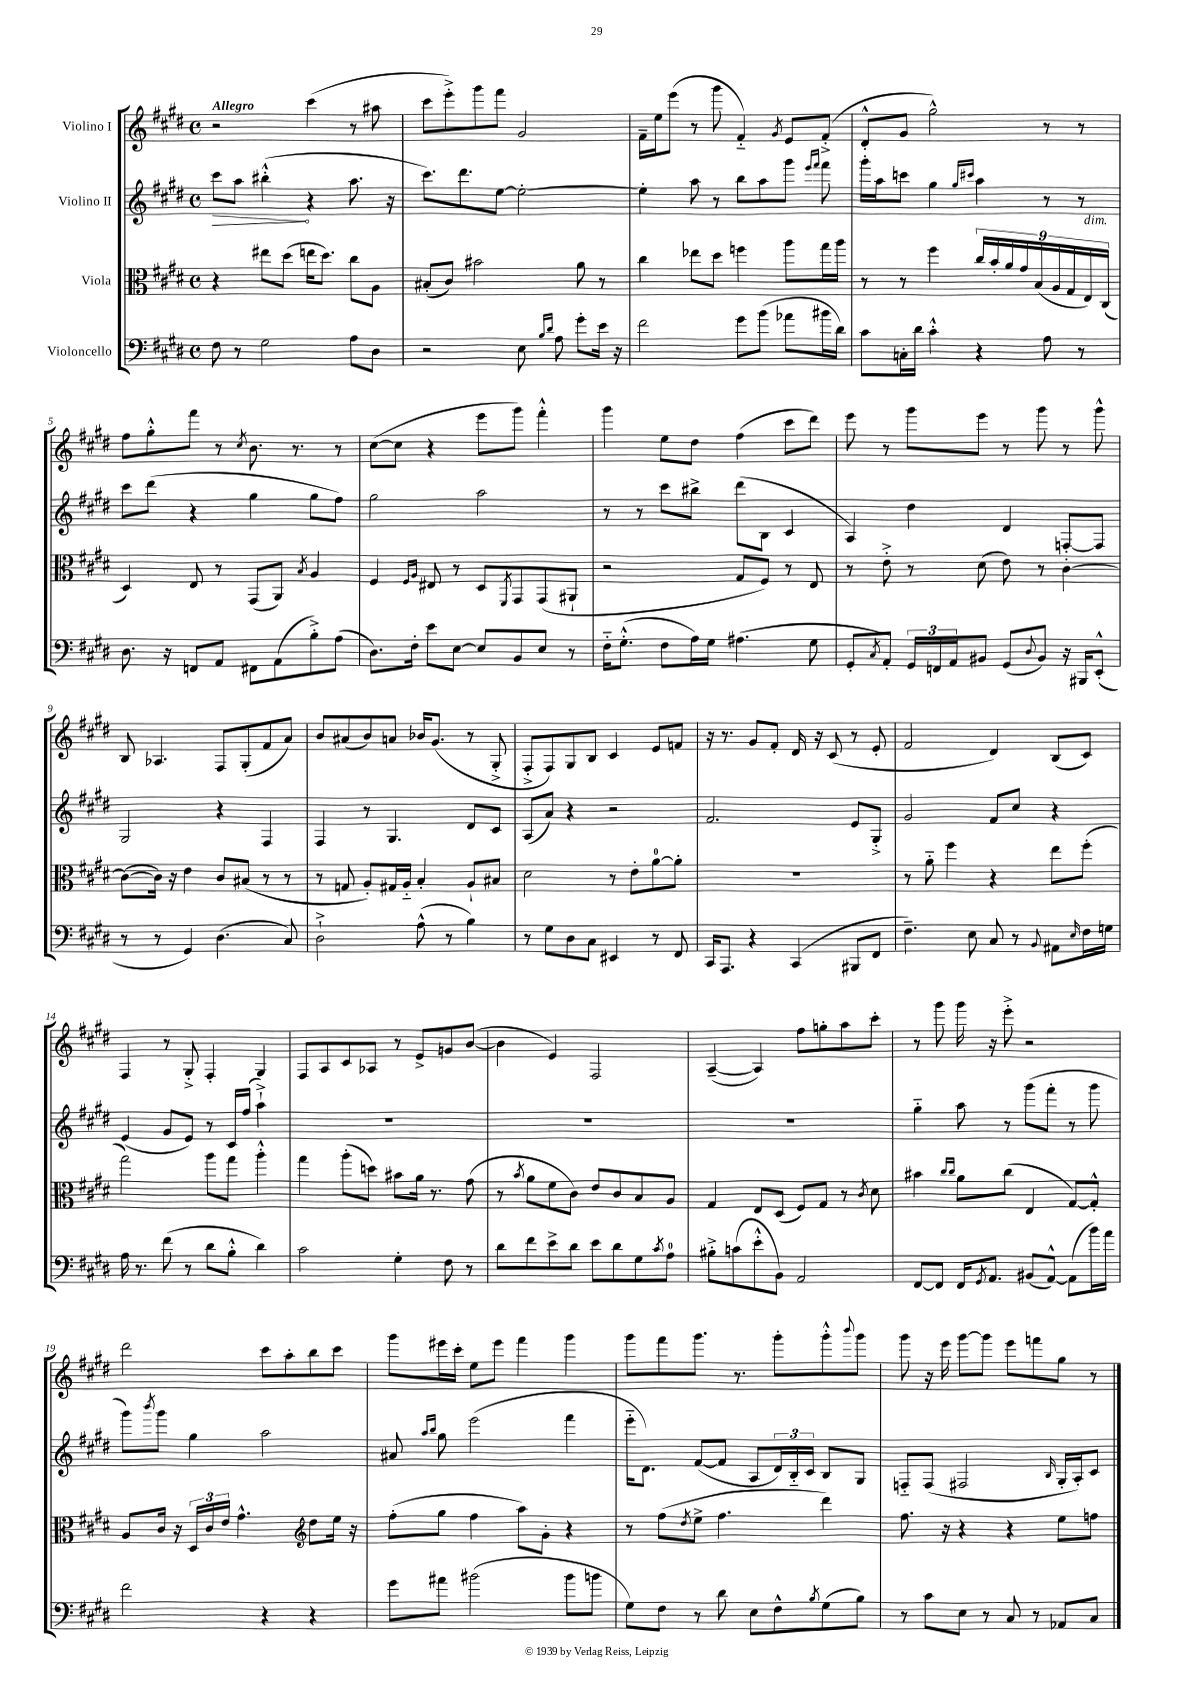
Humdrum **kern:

**kern	**kern	**kern	**kern
*staff4	*staff3	*staff2	*staff1
*clefF4	*clefC3	*clefG2	*clefG2
*k[f#c#g#d#]	*k[f#c#g#d#]	*k[f#c#g#d#]	*k[f#c#g#d#]
*M4/4	*M4/4	*M4/4	*M4/4
*met(c)	*met(c)	*met(c)	*met(c)
8F#	4r	8ccc#	2r
8r	.	8aa	.
2G#	8ee#	(4bb#'^^	.
.	(8dd#	.	.
.	16ee	4r	(4ccc#
.	8.dd#)	.	.
8A	8cc#	8.aa	8r
8D#	8A	.	8aa#
.	.	16r	.
=	=	=	=
2r	(8B#'	8.ccc#)	8ccc#
.	8c#)	.	8eee'^)
.	.	8.ddd#	.
.	2b#	.	8ggg#
.	.	[8ee	8fff#
8E	.	2ee'_	2g#
16qqB	.	.	.
16qqd#	.	.	.
8A	.	.	.
8g#'	8a	.	.
16e	8r	.	.
16r	.	.	.
=	=	=	=
2f#	4cc#	4ee']	16f#~
.	.	.	16ee
.	.	.	(8eee
.	8ee-	8aa	8r
.	8dd#	8r	8ggg#
8g#	4ff	8bb	4f#'~)
(8b	.	8aa	.
.	.	.	8qg#
8a-	8aa	8ggg#	8e
.	.	16qqeee	.
.	.	16qqfff#	.
16b#	16gg#	8fff#	(8f#'^
16d#)	16aa	.	.
=	=	=	=
8c#	8r	16ggg#'	8d#'^^
.	.	16aa	.
16C'	8r	8ccc	8g#
16d#	.	.	.
4c#'^^	4ff#	4gg#	2gg#^^)
.	.	16qqgg#	.
.	.	16qqccc#	.
4r	18cc#	4aa	.
.	18b'	.	.
.	18a	.	.
.	18g#	.	.
.	(18B	.	.
8A	.	8r	8r
.	18A	.	.
.	18G#	.	.
8r	.	8r	8r
.	18E)	.	.
.	(18C#	.	.
=	=	=	=
8.D#	4D#)	8ccc#	8ff#
.	.	(8ddd#	8gg#'^^
16r	.	.	.
8FF	8E	4r	8fff#
8AA	8r	.	8r
.	.	.	8qcc#
8FF#	(8GG#	4gg#	8.b
(8AA	8AA)	.	.
.	.	.	8.r
.	8qB	.	.
8B'^)	4A	8gg#	.
(8A	.	8ff#)	8r
=	=	=	=
8.D#)	4F#	2gg#	([8cc#
.	.	.	8cc#]
16F#'	.	.	.
.	16qqF#	.	.
.	16qqA	.	.
8e	8E#	.	4r
[8E	8r	.	.
8E]	8D#	2aa	8eee
.	8qFF#	.	.
8BB	8GG#	.	8ggg#)
8E	(8GG#	.	4fff#'^^
8r	8AA#`	.	.
=	=	=	=
16F#'~	2r	8r	4ggg#
(8.G#'^^	.	.	.
.	.	8r	.
8F#	.	8ccc#	8ee
16A)	.	8bb#^	8dd#
16G#	.	.	.
(4.A#	8G#	(8ddd#	(4ff#
.	8F#)	8B	.
.	8r	4c#	8ccc#
8G#	8E	.	8ddd#)
=	=	=	=
8GG#'	8r	4A)	8eee
8qC#	.	.	.
8AA')	8e'^	.	8r
24GG#	8r	4dd#	8ggg#
24FF	.	.	.
24AA	.	.	.
8BB#	(8d#	.	8eee
(8GG#	8e)	4d#	8r
8qqD#	.	.	.
8BB#)	8r	.	8ggg#
16r	[4c#'	[8F'	8r
16BBB#	.	.	.
(8EE'^^	.	8F]	8ggg#^^
=	=	=	=
8r	(8c#_	2G#	8B
8r	16c#])	.	4.A-
.	16r	.	.
4GG#)	4e	.	.
(4.D#	8c#	4r	8F#
.	(8B#	.	(8G#'
.	8r	4F#	8f#
8C#)	8r	.	8a)
=	=	=	=
2D#`^	8r	4F#	8b
.	8G	.	(8a#
.	8A')	8r	8b)
.	16G#	4.G#	8a
.	16A'~	.	.
(8A^^	4B'	.	16b-
.	.	.	(8.g#
8r	.	.	.
4B)	8A`	8d#	8r
.	8B#	8c#	8G#'^
=	=	=	=
8r	2d#	(8A	8F#'^
8G#	.	8a)	8F#)
8D#	.	4r	8G#
8C#	.	.	8B
4EE#	8r	2r	4c#
.	8e'	.	.
8r	[8a	.	8e
8FF#	8a']	.	8f
=	=	=	=
16CC#	1r	2.f#	16r
8.AAA	.	.	8.r
4r	.	.	8g#
.	.	.	8f#'
(4CC#	.	.	16d#
.	.	.	16r
.	.	.	(8c#
8BBB#	.	8e	8r
8FF#	.	8G#'^	8e'
=	=	=	=
4.F#~)	8r	2g#	2f#
.	8a'~	.	.
.	4ff#	.	.
8E	.	.	.
8C#	4r	8f#	4d#)
8r	.	8cc#	.
8qqBB	.	.	.
8AA#	8ee	4r	(8B
16qqE	.	.	.
16F#	(8ff#'	.	8c#)
16G	.	.	.
=	=	=	=
16A	2gg#)	(4e	4F#
8.r	.	.	.
(8f#	.	8g#	8r
8r	.	8e)	8G#'^
8d#	8aa	8r	4F#'
8B'^^	8gg#	16c#	.
.	.	(16ff#	.
4d#)	4aa'^^	4aa`^)	4G#
=	=	=	=
2c#	4gg#	1r	8F#
.	.	.	8A
.	(8aa'	.	8c#
.	8dd)	.	8A-
4G#'	8b#	.	8r
.	16a	.	8e^
.	8.r	.	.
8F#	.	.	8g
8r	(8g#	.	([8b
=	=	=	=
8d#	8r	1r	4b]
.	8qb	.	.
8f#	8a	.	.
8e^	8f#	.	4e)
8d#	8c#)	.	.
8e	8e	.	2F#
8d#	8c#	.	.
8G#	8B	.	.
8qc#	.	.	.
8A	8A	.	.
=	=	=	=
8B#'^	4G#	1r	([4A~
(8c	.	.	.
8e'^^	8E	.	4A])
8BB)	(8D#	.	.
2AA	8F#)	.	8ff#
.	8G#	.	8gg'
.	8r	.	8aa
.	8qc#	.	.
.	8d#	.	8ccc#'
=	=	=	=
[8FF#	4b#	4gg#'~	8r
8FF#]	.	.	8ggg#
.	16qqcc#	.	.
.	16qqcc#	.	.
16FF#	8a	8aa	16ggg#
8qGG#	.	.	.
8.AA	.	.	16r
.	(8cc#	8r	8eee'^
(8BB#	4E	(8ggg#	2r
[8AA^^)	.	8fff#'	.
(8AA]	[8G#)	8r	.
16b)	8G#'^^]	8ggg#	.
16a	.	.	.
=	=	=	=
2f#	8A	8ggg#)	2ddd#
.	.	8qbbb	.
.	16c#	8ggg#	.
.	16r	.	.
.	24D#	4gg#	.
.	24c#	.	.
.	24e	.	.
.	4.g#^^	.	.
4r	.	2aa	8ccc#
.	.	.	8aa'
*	*clefG2	*	*
4r	8dd#	.	8bb
.	16ee	.	8ccc#
.	16r	.	.
=	=	=	=
8g#	(8ff#'	8a#	8ggg#
.	.	16qqaa	.
.	.	16qqbb	.
8a#	8gg#	8gg#	16eee#
.	.	.	16ccc#'
(2b#	4ff#	(2eee	8ee
.	.	.	8eee#
.	8aa)	.	4fff#
.	8g#'	.	.
8b#	4r	4fff#	4ggg#
8b	.	.	.
=	=	=	=
8G#)	8r	16eee'~	8ggg#
.	.	8.d#)	.
8F#	(8ff#	.	8fff#
.	8qdd#	.	.
8r	8ee^	([8f#	8.ggg#
8d#	4.ff#	8f#]	.
.	.	.	8.r
8E	.	8A	.
8F#^^	.	24d#)	8ggg#'
.	.	24B'~	.
.	.	24c#	.
8qB	.	.	.
(8G#	4ddd#)	8B	8ggg#'^^
.	.	.	8qqbbb
8B)	.	8G#	8ggg#
=	=	=	=
8r	8.ff#	8F'~	8ggg#
8c#	.	(8F	16r
.	16r	.	16eee
8E	4r	2F#	[8ggg#
8r	.	.	8ggg#]
8C#	4r	.	8eee
8r	.	.	8fff
.	.	16qqB	.
8AA-	8ee	16G#'	8gg#
.	.	16A')	.
8C#	8ff	8c#	8r
==	==	==	==
*-	*-	*-	*-
